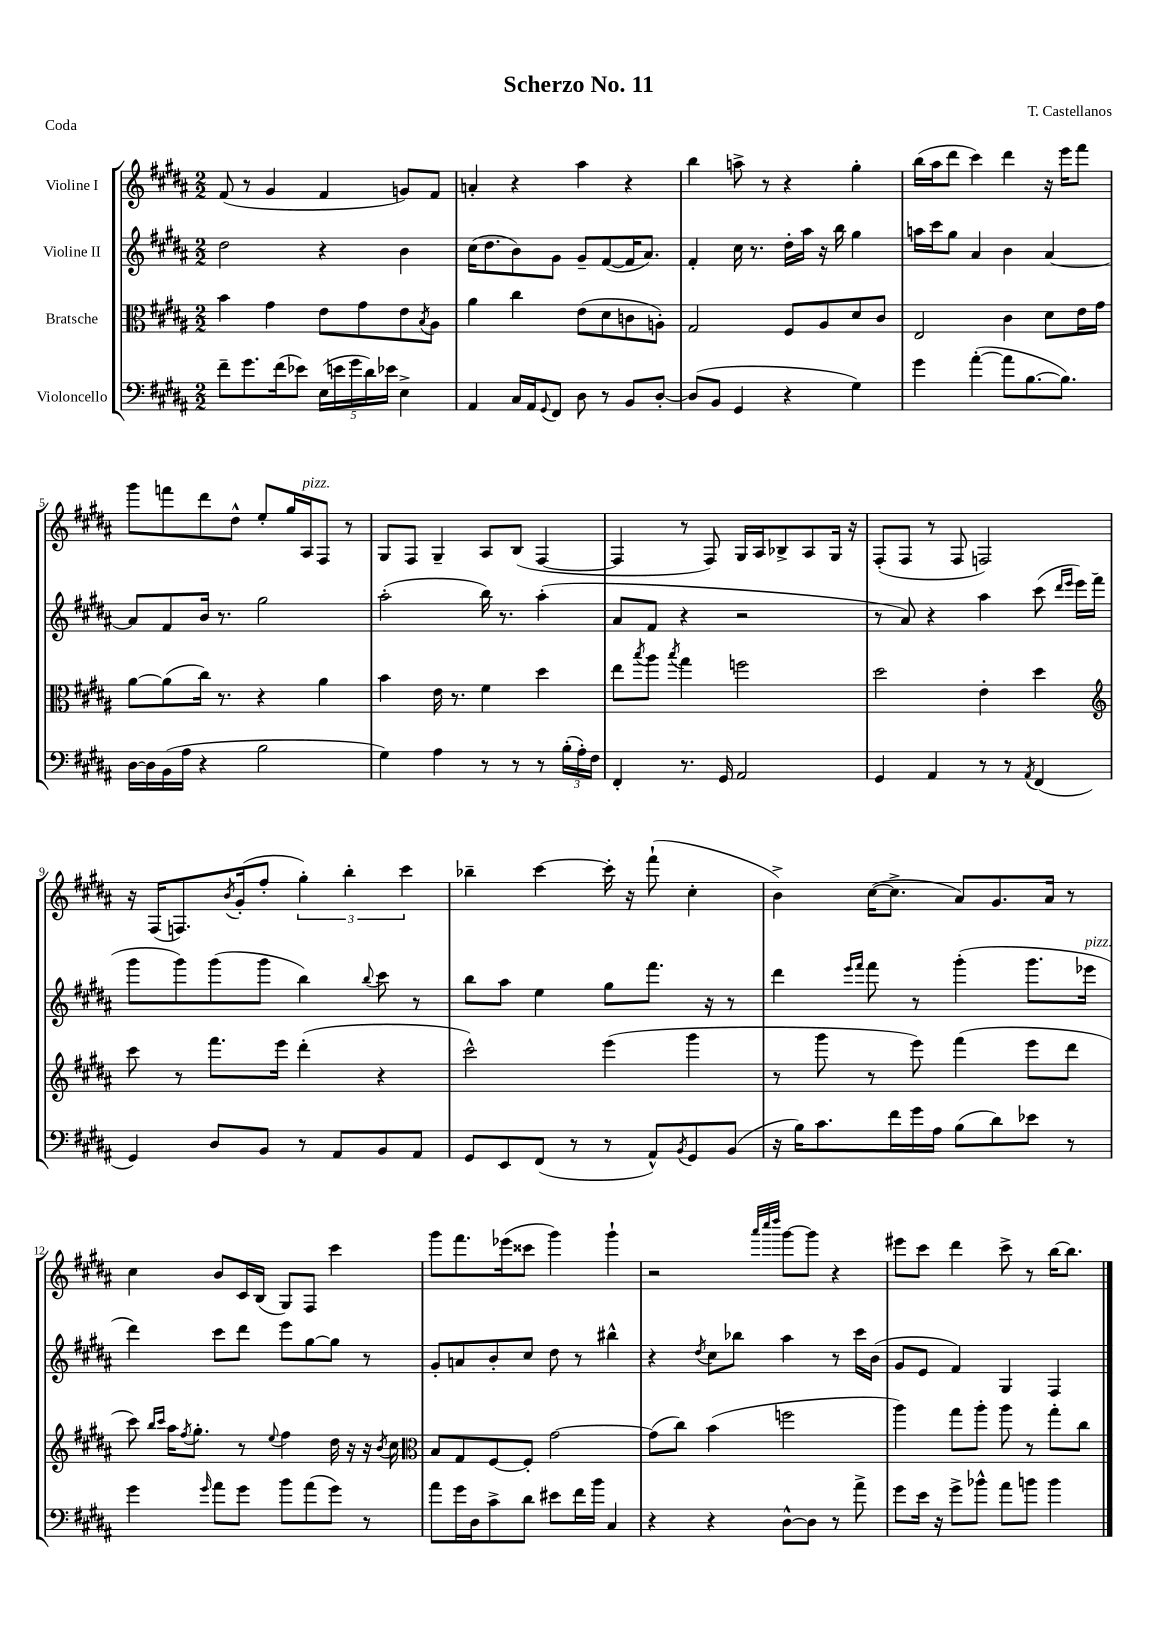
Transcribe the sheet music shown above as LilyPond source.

\header { title = "Scherzo No. 11" composer = "T. Castellanos" piece = "Coda" }
<<
\new StaffGroup <<
\new Staff = "s0" \with { instrumentName = "Violine I" } {
    \clef treble \key b \major \numericTimeSignature \time 2/2
    fis'8( r8 gis'4 fis'4 g'8) fis'8 |
    a'4-. r4 ais''4 r4 |
    b''4 a''8-> r8 r4 gis''4-. |
    b''16( ais''16 dis'''8 cis'''4) dis'''4 r16 e'''16 fis'''8 |
    gis'''8 f'''8 dis'''8 dis''8-^ e''8-. gis''16 ais16^\markup { \italic "pizz." } fis8 r8 |
    gis8 fis8 gis4-- ais8 b8( fis4~ |
    fis4 r8 fis8) gis16 ais16 bes8-> ais8 gis16 r16 |
    fis8-.( fis8 r8 fis8 f2) |
    r16 fis16( f8.) \acciaccatura { b'8 } gis'16-.( fis''8-. \tuplet 3/2 { gis''4-.) b''4-. cis'''4 } |
    bes''4-- cis'''4~ cis'''16-. r16 fis'''8-!( cis''4-. |
    b'4->) cis''16~( cis''8.-> ais'8) gis'8. ais'16 r8 |
    cis''4 b'8 cis'16 b16( gis8) fis8 cis'''4 |
    gis'''8 fis'''8. ees'''16( cisis'''8 gis'''4) gis'''4-! |
    r2 \grace { ais'''32 cis''''32 dis''''32 } gis'''8~ gis'''8 r4 |
    eis'''8 cis'''8 dis'''4 cis'''8-> r8 b''16~ b''8. \bar "|." |
}
\new Staff = "s1" \with { instrumentName = "Violine II" } {
    \clef treble \key b \major \numericTimeSignature \time 2/2
    dis''2 r4 b'4 |
    cis''16( dis''8. b'8) gis'8 gis'8-- fis'8~( fis'16 ais'8.) |
    fis'4-. cis''16 r8. dis''16-. ais''16 r16 b''16 gis''4 |
    a''16 cis'''16 gis''8 ais'4 b'4 ais'4~ |
    ais'8 fis'8 b'16 r8. gis''2 |
    ais''2-.( b''16) r8. ais''4-.( |
    ais'8 fis'8 r4 r2 |
    r8 ais'8) r4 ais''4 cis'''8( \grace { dis'''16 e'''16 } e'''16) fis'''16( |
    gis'''8 gis'''8) gis'''8( gis'''8 b''4) \appoggiatura { b''8 } cis'''8 r8 |
    b''8 ais''8 e''4 gis''8 fis'''8. r16 r8 |
    dis'''4 \grace { e'''16 fis'''16 } fis'''8 r8 gis'''4-.( gis'''8. ees'''16^\markup { \italic "pizz." } |
    dis'''4) cis'''8 dis'''8 e'''8 gis''8~ gis''8 r8 |
    gis'8-. a'8 b'8-. cis''8 dis''8 r8 bis''4-^ |
    r4 \acciaccatura { dis''8 } cis''8 bes''8 ais''4 r8 cis'''16 b'16( |
    gis'8 e'8 fis'4) gis4 fis4 \bar "|." |
}
\new Staff = "s2" \with { instrumentName = "Bratsche" } {
    \clef alto \key b \major \numericTimeSignature \time 2/2
    b'4 gis'4 e'8 gis'8 e'8 \acciaccatura { b8 } ais8 |
    ais'4 cis''4 e'8( dis'8 c'8 a8-.) |
    gis2 fis8 ais8 dis'8 cis'8 |
    e2 cis'4 dis'8 e'16 gis'16 |
    ais'8~ ais'8( cis''16) r8. r4 ais'4 |
    b'4 e'16 r8. fis'4 dis''4 |
    e''8 \acciaccatura { b''8 } ais''8 \acciaccatura { b''8 } gis''4 f''2 |
    dis''2 e'4-. dis''4 |
    \clef treble cis'''8 r8 fis'''8. e'''16 dis'''4-.( r4 |
    cis'''2-^) e'''4( gis'''4 |
    r8 gis'''8 r8 e'''8) fis'''4( e'''8 dis'''8 |
    cis'''8) \grace { b''16 cis'''16 } ais''16 \acciaccatura { fis''8 } gis''8.-. r8 \appoggiatura { e''8 } fis''4 dis''16 r16 r16 \acciaccatura { b'8 } cis''16 |
    \clef alto b8 gis8 fis8~ fis8-. gis'2~ |
    gis'8( cis''8) b'4( f''2 |
    ais''4) gis''8 ais''8-. ais''8 r8 gis''8-. cis''8 \bar "|." |
}
\new Staff = "s3" \with { instrumentName = "Violoncello" } {
    \clef bass \key b \major \numericTimeSignature \time 2/2
    fis'8-- gis'8. fis'16( ees'8) \tuplet 5/4 { e16( e'16 gis'16 dis'16) ees'16 } e4-> |
    ais,4 cis16 ais,16 \appoggiatura { gis,8 } fis,8 dis8 r8 b,8 dis8~-. |
    dis8( b,8 gis,4 r4 gis4) |
    gis'4 ais'4~-.( ais'8 b8.~ b8.) |
    dis16~ dis16 b,16( ais16 r4 b2 |
    gis4) ais4 r8 r8 r8 \tuplet 3/2 { b16-.( ais16-.) fis16 } |
    fis,4-. r8. gis,16 ais,2 |
    gis,4 ais,4 r8 r8 \acciaccatura { ais,8 } fis,4( |
    gis,4) dis8 b,8 r8 ais,8 b,8 ais,8 |
    gis,8 e,8 fis,8( r8 r8 ais,8-^) \acciaccatura { b,8 } gis,8 b,8( |
    r16 b16) cis'8. fis'16 gis'16 ais16 b8( dis'8) ees'8 r8 |
    gis'4 \grace { gis'16 } ais'8 gis'8 b'8 ais'8( gis'8) r8 |
    ais'8 gis'16 dis16 cis'8-> dis'8 eis'8 fis'16 b'16 cis4 |
    r4 r4 dis8~-^ dis8 r8 ais'8-> |
    gis'8 e'16 r16 gis'8-> bes'8-^ ais'8 b'8 b'4 \bar "|." |
}
>>
>>
